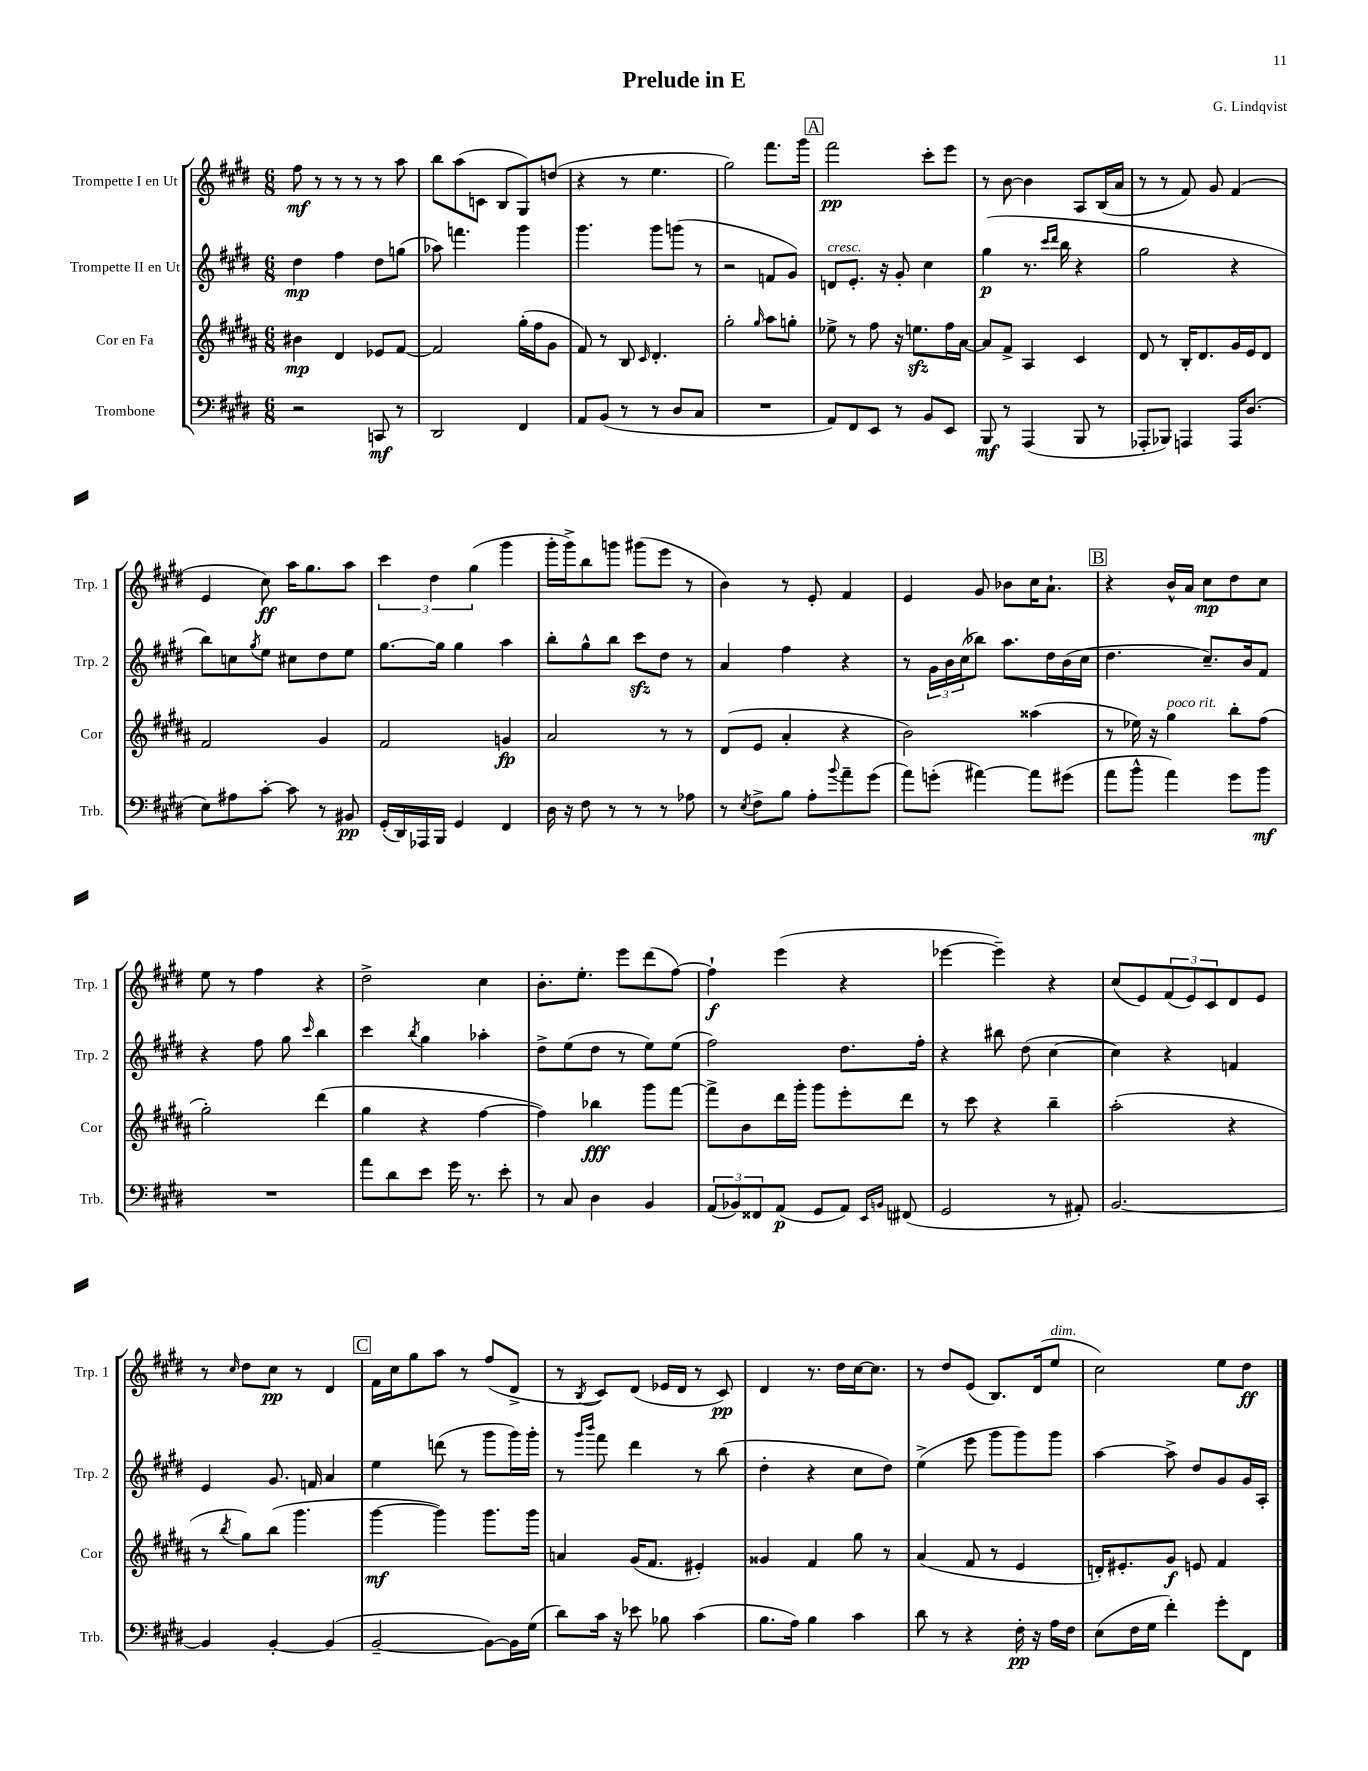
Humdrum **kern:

**kern	**kern	**kern	**kern
*staff4	*staff3	*staff2	*staff1
*clefF4	*clefG2	*clefG2	*clefG2
*k[f#c#g#d#]	*k[f#c#g#d#a#]	*k[f#c#g#d#]	*k[f#c#g#d#]
*M6/8	*M6/8	*M6/8	*M6/8
2r	4b#	4dd#	8ff#
.	.	.	8r
.	4d#	4ff#	8r
.	.	.	8r
8CC	8e-	8dd#	8r
8r	[8f#	(8gg	8aa
=	=	=	=
2DD#	2f#]	8aa-)	8bb
.	.	4.fff	(8aa
.	.	.	8c
.	.	.	8B
4FF#	(16gg#'	4ggg#	8G#)
.	16ff#	.	.
.	8g#	.	(8dd
=	=	=	=
8AA	8f#)	4.ggg#	4r
(8BB	8r	.	.
8r	8B	.	8r
.	16qqc#	.	.
8r	4.d#'	8ggg#	4.ee
8D#	.	(8ggg	.
8C#	.	8r	.
=	=	=	=
2.r	2gg#'	2r	2gg#)
.	16qqgg#	.	.
.	8aa#	8f	8.fff#
.	8gg'	8g#)	.
.	.	.	16ggg#
=	=	=	=
8AA)	8ee-^	8d	2fff#
8FF#	8r	8.e'	.
8EE	8ff#	.	.
.	.	16r	.
8r	16r	8g#'	.
.	8.ee	.	.
8BB	.	4cc#	8ccc#'
8EE	16ff#	.	8eee
.	[16a#	.	.
=	=	=	=
8BBB	8a#]	(4gg#	8r
8r	8f#^	.	[8b
(4AAA	4A#	8.r	4b]
.	.	16qqccc#	.
.	.	16qqddd#	.
.	.	16bb	.
8BBB	4c#	4r	8A
8r	.	.	(16B
.	.	.	16a
=	=	=	=
8AAA-'	8d#	2gg#	8r
8BBB-)	8r	.	8r
4AAA	16B'	.	8f#)
.	8.d#	.	.
.	.	.	8g#
16AAA	16g#	4r	(4f#
(8.D#	16e	.	.
.	8d#	.	.
=	=	=	=
8E)	2f#	8bb)	4e
8A#	.	8cc	.
.	.	8qgg#	.
[8c#'	.	8ee	8cc#)
8c#]	.	8cc#	16aa
.	.	.	8.gg#
8r	4g#	8dd#	.
8BB#	.	8ee	8aa
=	=	=	=
(16GG#'	2f#	[8.gg#	6ccc#
16DD#)	.	.	.
16AAA-	.	.	.
.	.	.	6dd#
16BBB	.	16gg#]	.
4GG#	.	4gg#	.
.	.	.	(6gg#
4FF#	4g	4aa	4ggg#
=	=	=	=
16D#	2a#	8bb'	16ggg#'
16r	.	.	16ggg#^)
8F#	.	8gg#^^	8bb
8r	.	8bb	8ggg
8r	.	8ccc#	(8ggg#
8r	8r	8dd#	8eee
8A-	8r	8r	8r
=	=	=	=
8r	(8d#	4a	4b)
8qE	.	.	.
8F#^	8e	.	.
8B	4a#'	4ff#	8r
8A'	.	.	8e'
8qqb	.	.	.
8a~	4r	4r	4f#
(8g#	.	.	.
=	=	=	=
8a)	2b)	8r	4e
(8g'	.	24g#	.
.	.	24b	.
.	.	(24cc#	.
[4a#)	.	8bb-)	8g#
.	.	8.aa	8b-
8a#]	(4aa##	.	16cc#
.	.	16dd#	8.a`
(8g#	.	(16b	.
.	.	16cc#	.
=	=	=	=
8a	8r	4.dd#	4r
8b^^	16ee-)	.	.
.	16r	.	.
4a)	4gg#	.	16b^^
.	.	.	16a
.	.	8.cc#~)	8cc#
8g#	8bb'	.	8dd#
.	.	16b	.
8b	(8ff#	8f#	8cc#
=	=	=	=
2.r	2gg#')	4r	8ee
.	.	.	8r
.	.	8ff#	4ff#
.	.	8gg#	.
.	.	16qqccc#	.
.	(4ddd#	4bb	4r
=	=	=	=
8a	4gg#	4ccc#	2dd#^
8d#	.	.	.
.	.	8qbb	.
8e	4r	4gg#	.
16g#	.	.	.
8.r	.	.	.
.	[4ff#	4aa-'	4cc#
8e'	.	.	.
=	=	=	=
8r	4ff#])	8dd#^	8.b'
8C#	.	(8ee	.
.	.	.	8.ee'
4D#	4bb-	8dd#	.
.	.	8r	8eee
4BB	8ggg#	8ee)	(8ddd#
.	[8fff#	(8ee	[8ff#)
=	=	=	=
(12AA	8fff#^]	2ff#)	4ff#`]
12BB-)	.	.	.
.	8b	.	.
12FF##	.	.	.
(8AA	16ddd#	.	(4eee
.	16ggg#'	.	.
8GG#	8ggg#	.	.
8AA)	8eee'	8.dd#	4r
16qqEE	.	.	.
16qqBB	.	.	.
(8FF#	8ddd#	.	.
.	.	16ff#'	.
=	=	=	=
2GG#	8r	4r	[4eee-
.	8ccc#	.	.
.	4r	8bb#	4eee-~])
.	.	(8dd#	.
8r	4bb~	[4cc#	4r
8AA#')	.	.	.
=	=	=	=
[2.BB	(2aa#'	4cc#])	(8cc#
.	.	.	8e)
.	.	4r	(12f#
.	.	.	12e)
.	.	.	12c#
.	4r	4f	8d#
.	.	.	8e
=	=	=	=
4BB]	8r	4e	8r
.	8qbb	.	16qqcc#
.	8gg#)	.	8dd#
[4BB'	(8bb	8.g#	8cc#
.	4.ggg#	.	8r
.	.	16f	.
(4BB]	.	4a	4d#
=	=	=	=
[2BB~	[4ggg#	4ee	16f#
.	.	.	16cc#
.	.	.	8gg#
.	4ggg#])	(8ddd	8aa
.	.	8r	8r
8BB_)	8.ggg#	8ggg#	(8ff#
16BB]	.	16ggg#)	8d#^
(16G#	16ggg#	16ggg#'	.
=	=	=	=
8d#)	4a	8r	8r
.	.	16qqggg#	.
.	.	16qqbbb	8qB
16c#	.	8fff#	8c#)
16r	.	.	.
8e-	(16g#	4ddd#	(8d#
.	8.f#	.	.
8B-	.	.	16e-
.	.	.	16d#
(4c#	4e#')	8r	8r
.	.	(8bb	8c#)
=	=	=	=
8.B	4g##	4dd#'	4d#
16A)	.	.	.
4B	4f#	4r	8.r
.	.	.	16dd#
4c#	8gg#	8cc#	[16cc#
.	.	.	8.cc#]
.	8r	8dd#)	.
=	=	=	=
8d#	(4a#	(4ee^	8r
8r	.	.	8dd#
4r	8f#	8eee	(8e
.	8r	8ggg#	8.B)
16F#'	4e	8ggg#)	.
16r	.	.	(16d#
16A	.	8ggg#	8ee
16F#	.	.	.
=	=	=	=
(8E	16d')	[4aa	2cc#)
.	8.e#'	.	.
16F#	.	.	.
16G#	.	.	.
4f#')	8g#	8aa^]	.
.	8e	8dd#	.
8g#'	4f#	8g#	8ee
8FF#	.	16g#	8dd#
.	.	16A'	.
==	==	==	==
*-	*-	*-	*-
